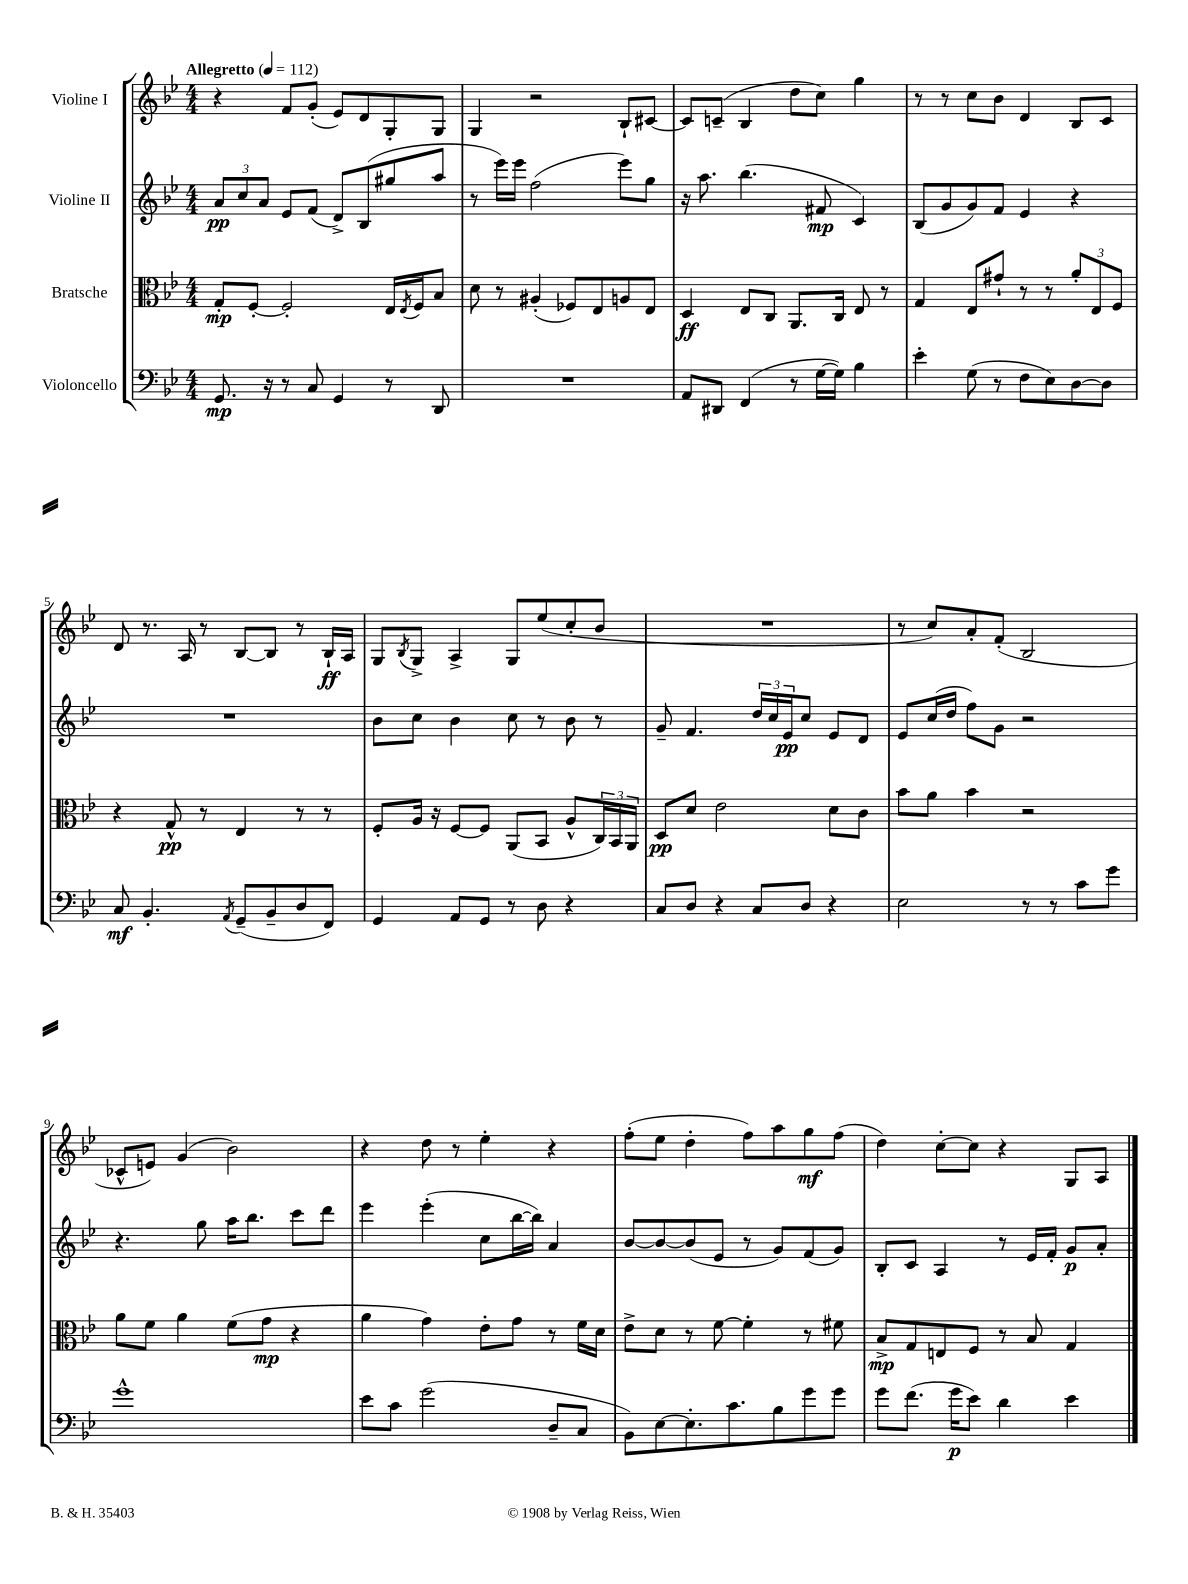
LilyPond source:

<<
\new StaffGroup <<
\new Staff = "s0" \with { instrumentName = "Violine I" } {
    \clef treble \key bes \major \numericTimeSignature \time 4/4 \tempo "Allegretto" 4 = 112
    r4 f'8 g'8-.( ees'8) d'8 g8-. g8 |
    g4 r2 bes8-! cis'8~ |
    cis'8 c'8--( bes4 d''8 c''8) g''4 |
    r8 r8 c''8 bes'8 d'4 bes8 c'8 |
    d'8 r8. a16 r8 bes8~ bes8 r8 bes16-!\ff a16 |
    g8 \acciaccatura { bes8 } g8-> a4-> g8 ees''8( c''8-. bes'8 |
    R1 |
    r8 c''8) a'8-. f'8-.( bes2 |
    ces'8-^ e'8) g'4( bes'2) |
    r4 d''8 r8 ees''4-. r4 |
    f''8-.( ees''8 d''4-. f''8) a''8 g''8\mf f''8( |
    d''4) c''8~-. c''8 r4 g8 a8 \bar "|." |
}
\new Staff = "s1" \with { instrumentName = "Violine II" } {
    \clef treble \key bes \major \numericTimeSignature \time 4/4
    \tuplet 3/2 { a'8\pp c''8 a'8 } ees'8 f'8( d'8->) bes8( gis''8 a''8 |
    r8 ees'''16) ees'''16 f''2( ees'''8) g''8 |
    r16 a''8. bes''4.( fis'8\mp c'4) |
    bes8( g'8 g'8) f'8 ees'4 r4 |
    R1 |
    bes'8 c''8 bes'4 c''8 r8 bes'8 r8 |
    g'8-- f'4. \tuplet 3/2 { d''16 c''16 ees'16\pp } c''8 ees'8 d'8 |
    ees'8 c''16( d''16 f''8) g'8 r2 |
    r4. g''8 a''16 bes''8. c'''8 d'''8 |
    ees'''4 ees'''4-.( c''8 bes''16~ bes''16) a'4 |
    bes'8~ bes'8~ bes'8( ees'8 r8 g'8) f'8( g'8) |
    bes8-. c'8 a4 r8 ees'16 f'16-. g'8\p a'8-. \bar "|." |
}
\new Staff = "s2" \with { instrumentName = "Bratsche" } {
    \clef alto \key bes \major \numericTimeSignature \time 4/4
    g8-.\mp f8~-. f2-. ees16 \acciaccatura { ees8 } f16 bes8 |
    d'8 r8 ais4-.( fes8) ees8 a8 ees8 |
    d4\ff ees8 c8 a,8. c16 ees8 r8 |
    g4 ees8 gis'8-! r8 r8 \tuplet 3/2 { a'8-. ees8 f8 } |
    r4 g8-^\pp r8 ees4 r8 r8 |
    f8-. a16 r16 f8~ f8 a,8( bes,8 a8-^ \tuplet 3/2 { c16) bes,16 a,16 } |
    d8\pp d'8 ees'2 d'8 c'8 |
    bes'8 a'8 bes'4 r2 |
    a'8 f'8 a'4 f'8( g'8\mp r4 |
    a'4 g'4) ees'8-. g'8 r8 f'16 d'16 |
    ees'8-> d'8 r8 f'8~ f'4-. r8 fis'8 |
    bes8->\mp g8 e8 f8 r8 bes8 g4 \bar "|." |
}
\new Staff = "s3" \with { instrumentName = "Violoncello" } {
    \clef bass \key bes \major \numericTimeSignature \time 4/4
    g,8.\mp r16 r8 c8 g,4 r8 d,8 |
    R1 |
    a,8 dis,8 f,4( r8 g16~ g16) bes4 |
    ees'4-. g8( r8 f8 ees8) d8~ d8 |
    c8\mf bes,4.-. \acciaccatura { a,8 } g,8--( bes,8-- d8 f,8) |
    g,4 a,8 g,8 r8 d8 r4 |
    c8 d8 r4 c8 d8 r4 |
    ees2 r8 r8 c'8 g'8 |
    g'1-^ |
    ees'8 c'8 g'2( d8-- c8 |
    bes,8) ees8~ ees8.-. c'8. bes8 g'8 g'8 |
    g'8 f'8.( g'16\p ees'8) d'4 ees'4 \bar "|." |
}
>>
>>
